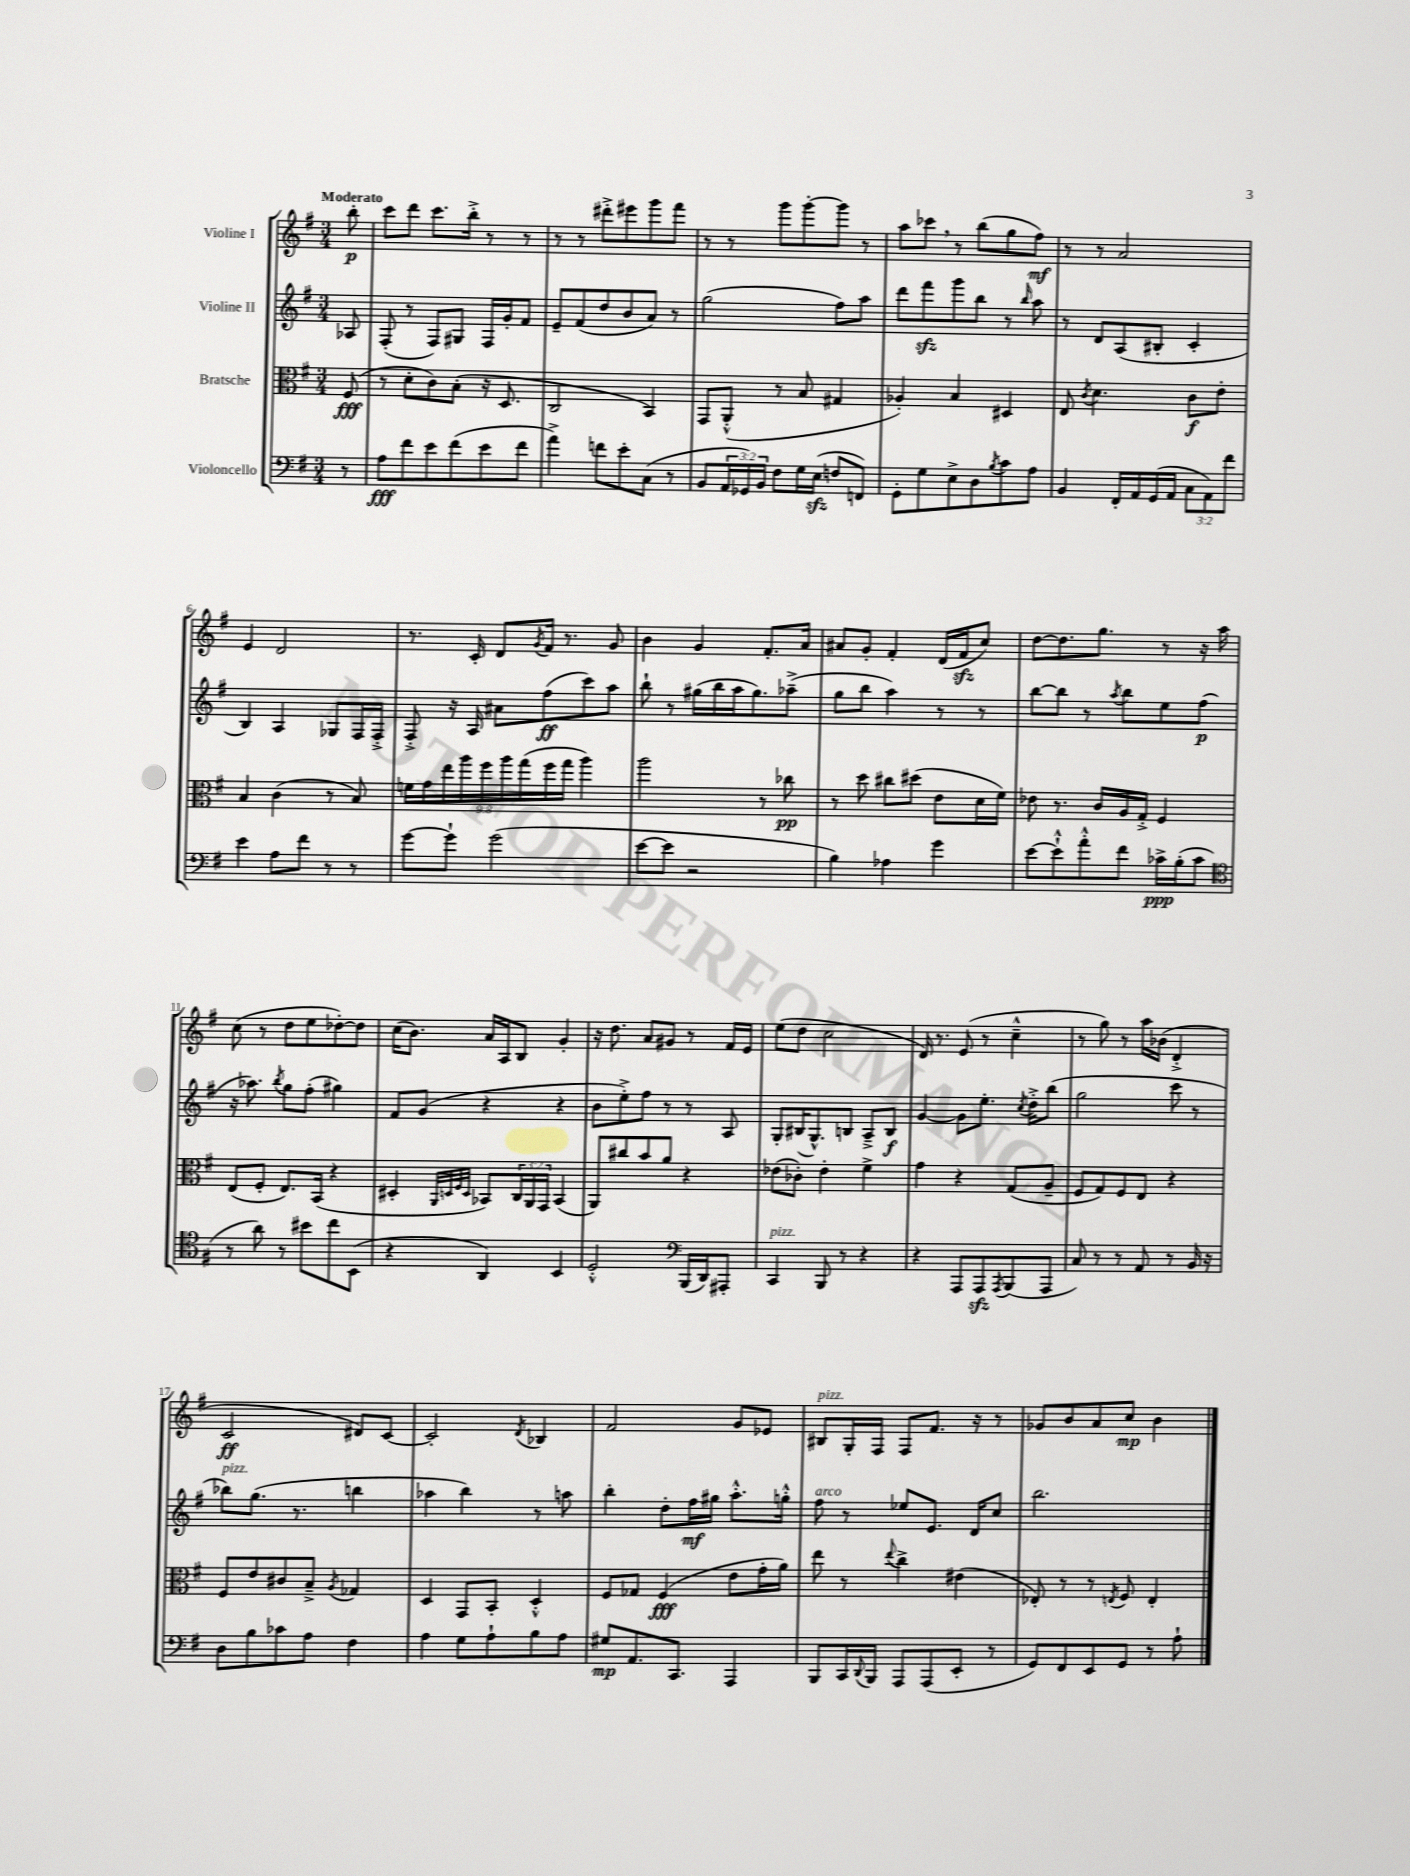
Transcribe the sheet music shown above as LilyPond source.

<<
\new StaffGroup <<
\new Staff = "s0" \with { instrumentName = "Violine I" } {
    \clef treble \key g \major \numericTimeSignature \time 3/4 \partial 8 \tempo "Moderato"
    b''8-.\p |
    c'''8 d'''8 c'''8. b''16-.-> r8 r8 |
    r8 r8 dis'''8-.-> eis'''8 g'''8 fis'''8 |
    r8 r8 g'''8 g'''8~-. g'''8 r8 |
    a''8 ces'''8 \breathe r8 b''8( g''8 fis''8\mf) |
    r8 r8 a'2 |
    e'4 d'2 |
    r8. c'16-. d'8 \acciaccatura { g'8 } fis'16 r8. g'8 |
    b'4 g'4 fis'8.-. a'16 |
    ais'8 g'8-. fis'4-. d'16( fis'16\sfz c''8) |
    d''8~ d''8. g''8. r8 r16 a''16 |
    c''8( r8 d''8 e''8 des''8~-.) des''8 |
    c''16( b'8.) a'16 a16 b8 g'4-. |
    r16 d''8. a'8 gis'8 r8 fis'16 e'16 |
    e''8( d''8 c''2 |
    d'16) r8. e'8( r8 c''4---^ |
    r8 g''8) r8 a''16 bes'16( d'4-.-> |
    c'2\ff dis'8) c'8~ |
    c'2-. \acciaccatura { d'8 } bes4 |
    fis'2 g'8 ees'8 |
    bis8^\markup { \italic "pizz." } g16-. fis16 fis8 fis'8. r16 r8 |
    ges'8 b'8 a'8 c''8\mp b'4 \bar "|." |
}
\new Staff = "s1" \with { instrumentName = "Violine II" } {
    \clef treble \key g \major \numericTimeSignature \time 3/4 \partial 8
    aes8 |
    fis8-.( r8 fis8) gis8 fis16 g'16-. fis'8 |
    e'8-- fis'8( d''8 b'8 a'8) r8 |
    g''2( fis''8) a''8 |
    d'''8 fis'''8\sfz g'''8 b''8 r8 \grace { b''16 } a''8 |
    r8 d'8 a8( bis8-. c'4-. |
    b4) a4 ges8 fis16 fis16-.-> |
    fis8-.-> r16 a16 ais'8 fis''8\ff( c'''8) a''8 |
    b''8-! r8 gis''16( b''16 a''16 gis''8.) aes''8--->( |
    g''8 b''8 a''4) r8 r8 |
    b''8~ b''8 r8 \acciaccatura { a''8 } b''8 e''8 fis''8\p( |
    r16 aes''8.) \acciaccatura { b''8 } g''8 fis''8-.( gis''4) |
    fis'8 g'8( r4 r4 |
    b'8 e''8-.->) fis''8 r8 r8 a8 |
    g8-. bis16( g8.-^) b8 a8---> b8\f |
    g'4~ g'8 e''8.-. \acciaccatura { c''8 } d''16-.-> b''8( |
    g''2 c'''8 r8 |
    bes''8^\markup { \italic "pizz." }) g''8.( r8. b''4 |
    aes''4 b''4) r8 a''8 |
    b''4-. d''8-. fis''16\mf gis''16 a''8.-.-^ g''16-.-^ |
    fis''8^\markup { \italic "arco" } r8 ees''8 e'8. d'16 c''8 |
    b''2. \bar "|." |
}
\new Staff = "s2" \with { instrumentName = "Bratsche" } {
    \clef alto \key g \major \numericTimeSignature \time 3/4 \override Staff.TupletNumber.text = #tuplet-number::calc-fraction-text \partial 8
    fis8\fff( |
    r8 d'8-. c'8) b8-.( r16 d8. |
    c2 b,4) |
    g,8 a,8-.-^( r8 b8 gis4 |
    aes4-.) b4 dis4 |
    e8 \acciaccatura { c'8 } d'4. c'8\f e'8-. |
    b4 c'4( r8 b8) |
    \tuplet 9/8 { f'16 g'16 e''16 a''16 fis''16 a''16 g''16( fis''16 g''16 } a''4) |
    a''2 r8 ces''8\pp |
    r8 d''8 cis''8 dis''8( e'8 d'16 fis'16) |
    ees'8 r8. c'16 a16 g16-.-> fis4 |
    e8( fis8-. e8.) b,16( r4 |
    dis4-. \grace { a,32 d32 fis32 d32 } bes,8) \tuplet 3/2 { c16 a,16 g,16 } bes,4( |
    a,8) cis''8 b'8 a'8 r4 |
    ees'8( ces'8-.) ees'4-. fis'4-> |
    g'4 r4 g8( a8-- |
    fis8 g8) fis8 e8 r4 |
    fis8 e'8 cis'8 b8---> \acciaccatura { a8 } ges4 |
    d4 g,8 b,8-. d4-.-^ |
    fis8 ges8 fis4\fff( e'8 g'16-. a'16) |
    e''8 r8 \appoggiatura { e''8 } c''4-> eis'4( |
    ees8-.) r8 r8 \acciaccatura { e8 } fis8 e4-. \bar "|." |
}
\new Staff = "s3" \with { instrumentName = "Violoncello" } {
    \clef bass \key g \major \numericTimeSignature \time 3/4 \override Staff.TupletNumber.text = #tuplet-number::calc-fraction-text \partial 8
    r8 |
    a8\fff fis'8 e'8 fis'8( e'8 fis'8 |
    a'4->) f'8 e'8-. c8( r8 |
    b,8 \tuplet 3/2 { a,16 ges,16) b,16 } fis8 g16 e16\sfz( f8 f,8) |
    g,8-. g8 e8-> d8 \acciaccatura { b8 } c'8 a8 |
    b,4 fis,16-. a,16 g,16( a,16 \tuplet 3/2 { c8 a,8) fis'8 } |
    e'4 a8 fis'8 r8 r8 |
    g'8~ g'8-! g'2( |
    e'8~ e'8 r2 |
    b4) aes4 g'4 |
    e'8~ e'8-!-^ a'8-.-^ fis'8 ces'16->\ppp b16-.( ces'8 |
    \clef tenor r8 a'8) r8 bis'8 c''8 b,8( |
    r4 a,4) b,4 |
    d2-.-^ \clef bass b,,16( d,16) ais,,8-. |
    c,4^\markup { \italic "pizz." } b,,8 r8 r4 |
    r4 a,,8 a,,8\sfz \acciaccatura { a,,8 } b,,8( a,,8 |
    c8) r8 r8 a,8 r8 b,16 r16 |
    d8 b8 ces'8 a8 fis4 |
    a4 g8 a8-! b8 a8 |
    gis8\mp a,8. c,8. a,,4 |
    b,,8 c,16 \appoggiatura { d,8 } b,,16 a,,8 a,,8( e,8-. r8 |
    g,8) fis,8 e,8 g,8 r8 a8-! \bar "|." |
}
>>
>>
